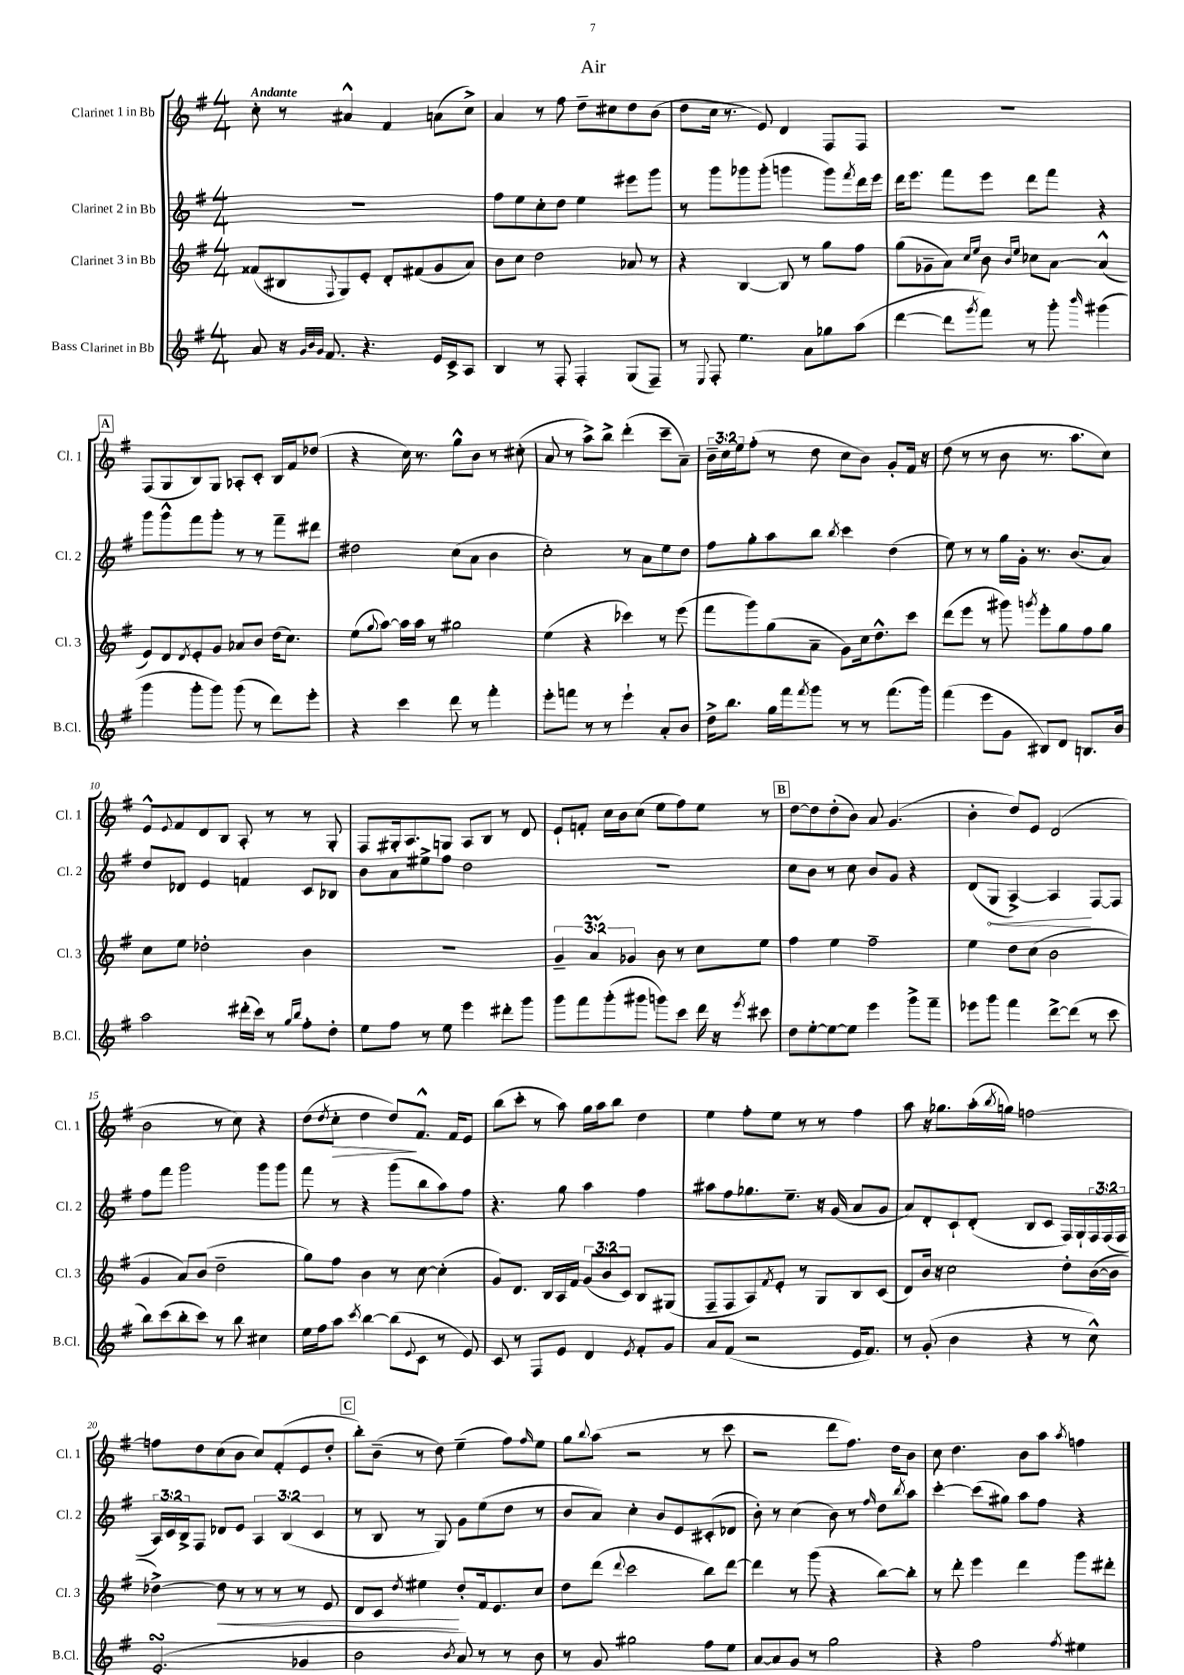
\header { title = "Air" }
<<
\new StaffGroup <<
\new Staff = "s0" \with { instrumentName = "Clarinet 1 in Bb" shortInstrumentName = "Cl. 1" } {
    \clef treble \key g \major \numericTimeSignature \time 4/4 \override Staff.TupletNumber.text = #tuplet-number::calc-fraction-text \tempo "Andante"
    c''8-. r8 ais'4-^ fis'4 a'8( c''8->) |
    a'4 r8 fis''8 d''8-- cis''8 d''8 b'8( |
    d''8 c''16 r8. e'8) d'4 fis8 fis8 |
    R1 |
    \mark \markup { \box "A" } fis8( g8 b8) g8 aes8-. c'8-. b16 fis'16 des''8( |
    r4 c''16) r8. g''8-^ b'8 r8 cis''8-.( |
    a'8 r8 a''8->) b''8-> d'''4-.( c'''8-- a'8--) |
    \tuplet 3/2 { b'16-- c''16 e''16 } fis''8-.( r8 d''8 c''8 b'8) g'8-. fis'16 r16 |
    d''8( r8 r8 b'8 r8. a''8. c''8) |
    e'8-^ \appoggiatura { e'8 } fis'8 d'8 b8 a8-. r8 r8 g8-. |
    fis8 gis16-. a8. g8 a8 b8 r8 d'8 |
    e'8-! f'8-. c''16 b'16 c''8( e''8 fis''8) e''8 r8 |
    \mark \markup { \box "B" } d''8~ d''8 d''8-.( b'8) a'8 g'4.( |
    b'4-. d''8) e'8 d'2( |
    b'2 r8 c''8) r4 |
    d''8( \acciaccatura { d''8 } c''8-.\> d''4 d''8\!) fis'8.-^ fis'16 e'8 |
    b''8( c'''8-. r8 a''8) g''16 a''16 b''8 d''4 |
    e''4 fis''8-. e''8 r8 r8 fis''4 |
    a''8 r16 ges''8. a''16-.( \acciaccatura { b''8 } g''16) f''2~ |
    f''8 d''8 c''8( b'8 c''8) fis'8-.( e'8 d''8-. |
    \mark \markup { \box "C" } b''8-.) b'8--( r8 d''8) e''4--( fis''8) \grace { fis''16 } e''8 |
    g''8 \appoggiatura { b''8 } a''8( r2 r8 c'''8 |
    r2 d'''8 fis''8.) d''16 b'8 |
    c''8 d''4. b'8 a''8 \acciaccatura { a''8 } f''4 \bar "|." |
}
\new Staff = "s1" \with { instrumentName = "Clarinet 2 in Bb" shortInstrumentName = "Cl. 2" } {
    \clef treble \key g \major \numericTimeSignature \time 4/4 \override Staff.TupletNumber.text = #tuplet-number::calc-fraction-text
    R1 |
    fis''8 e''8 c''8-. d''8 e''4 eis'''8 g'''8 |
    r8 g'''8 ges'''8 ges'''8-.( g'''4 g'''8) \acciaccatura { fis'''8 } d'''16 e'''16 |
    d'''16 e'''8. fis'''8 e'''8 d'''8 fis'''8 r4 |
    \mark \markup { \box "A" } g'''8 g'''8-^ fis'''8 g'''8-. r8 r8 fis'''8-- dis'''8 |
    dis''2 c''8( a'8 b'4 |
    c''2-.) r8 a'8 e''8 d''8 |
    fis''8 g''8-. a''8 b''8 \acciaccatura { b''8 } c'''4 d''4( |
    e''8) r8 r8 g''16 g'16-. r8. b'8.( a'8) |
    d''8 des'8 e'4 f'4 c'8 bes8 |
    b'8 a'8 eis''8-> fis''8 d''2 |
    R1 |
    \mark \markup { \box "B" } c''8 b'8 r8 c''8 b'8 g'8 r4 |
    d'8( \once \override Hairpin.circled-tip = ##t g8\< a4~->) a4\! fis8~ fis8 |
    fis''8 fis'''8 g'''2 g'''8 g'''8 |
    fis'''8 r8 r4 g'''8( b''8 a''8) fis''8 |
    r4. g''8 a''4 fis''4 |
    ais''8 fis''8 ges''8. e''8.-- r16 g'16( a'8 g'8 |
    a'8) d'8-. c'8-! d'8-.( b8 c'8 fis16) g16-! \tuplet 3/2 { fis16 fis16( fis16 } |
    \tuplet 3/2 { a16) c'16 b16-> } fis8 des'8 e'8 \tuplet 3/2 { a4 b4( c'4 } |
    \mark \markup { \box "C" } r8 b8 r8 g8) g'8 e''8( d''8 r8 |
    b'8 a'8) c''4-. b'8 e'8 cis'8-.( des'8 |
    b'8-.) r8 c''4( b'8) r8 \grace { fis''16 } d''8 \acciaccatura { b''8 } a''8 |
    c'''4~-. c'''8( gis''8) a''8 fis''8 r4 \bar "|." |
}
\new Staff = "s2" \with { instrumentName = "Clarinet 3 in Bb" shortInstrumentName = "Cl. 3" } {
    \clef treble \key g \major \numericTimeSignature \time 4/4 \override Staff.TupletNumber.text = #tuplet-number::calc-fraction-text
    fisis'8( bis8 \appoggiatura { fis8 } g8) e'8-. d'8-. fis'8( g'8 a'8) |
    b'8 c''8 d''2 aes'8 r8 |
    r4 b4~ b8 r8 g''8 fis''8 |
    g''8( ges'8-- a'8) \grace { c''16 e''16 } b'8 \grace { b'16 e''16 } ces''8 a'8~ a'4-^( |
    \mark \markup { \box "A" } e'8) d'8 \acciaccatura { d'8 } e'8-. g'8 aes'8 b'8 d''16( c''8.) |
    e''8( \appoggiatura { g''8 } a''8~) a''16 a''16 r8 gis''2 |
    e''4( r4 ces'''4) r8 e'''8( |
    fis'''8 g'''8) g''8( a'8-- g'8) c''16 d''8.-^ c'''8 |
    d'''8( e'''8 r8 gis'''8) \acciaccatura { g'''8 } e'''8-. g''8 fis''8 g''8 |
    c''8 e''8 des''2-. b'4 |
    R1 |
    \tuplet 3/2 { g'4-- a'4\prall ges'4 } b'8 r8 c''8 e''8 |
    \mark \markup { \box "B" } fis''4 e''4 fis''2-- |
    e''4 d''8 c''8( b'2 |
    g'4 a'8) b'8( d''2-- |
    g''8) fis''8 b'4 r8 c''8~ c''4-.( |
    g'8) d'8. b16 a16 fis'16 \tuplet 3/2 { g'8( b'8 c'8) } b8 gis8( |
    fis8-- fis8 a8) \acciaccatura { fis'8 } e'8-. r8 g8 b8 c'8( |
    d'8) b'16 r16 c''2 d''8-. b'16~( b'16 |
    des''4~->) des''8\< r8 r8 r8 r8 e'8 |
    \mark \markup { \box "C" } d'8 c'8 \acciaccatura { d''8 } eis''4\! d''8-. fis'16 e'8. c''8 |
    d''8 d'''8( \appoggiatura { d'''8 } c'''2 b''8) d'''8~ |
    d'''4 r8 g'''8( r4 b''8~) b''8-. |
    r8 d'''8-. e'''4 d'''4 g'''8 dis'''8-. \bar "|." |
}
\new Staff = "s3" \with { instrumentName = "Bass Clarinet in Bb" shortInstrumentName = "B.Cl." } {
    \clef treble \key g \major \numericTimeSignature \time 4/4
    a'8 r16 \grace { g'32 b'32 g'32 } fis'8. r4. e'16 c'16-> a8 |
    b4 r8 fis8-. fis4-. g8( fis8--) |
    r8 \appoggiatura { e8 } fis8-. e''4. a'8 ges''8 a''8( |
    d'''4~ d'''8 \acciaccatura { g'''8 } fis'''8) r8 g'''8-. \grace { b'''16 } gis'''4( |
    \mark \markup { \box "A" } g'''4 g'''8-. g'''8) g'''8( r8 d'''8) e'''8-. |
    r4 c'''4 d'''8 r8 fis'''4-. |
    e'''8-. f'''8 r8 r8 e'''4-! a'8-. b'8 |
    d''16-> b''8. g''16 fis'''16 \acciaccatura { fis'''8 } g'''8 r8 r8 fis'''8.( g'''16) |
    fis'''4( e'''8 g'8 bis8) d'8 b8. b'16 |
    a''2 dis'''16-.( c'''16) r8 \grace { g''16 b''16 } fis''8-. d''8-. |
    e''8 fis''8 r8 e''8 e'''4 dis'''8-. g'''8 |
    g'''8 fis'''8 g'''8-.( gis'''8 g'''8) c'''8 d'''16 r16 \acciaccatura { e'''8 } cis'''8 |
    \mark \markup { \box "B" } d''8 e''8~-. e''8~ e''8 e'''4 g'''8-> fis'''8-- |
    ees'''8 g'''8 fis'''4 d'''8~-> d'''8( r8 c'''8 |
    b''8) c'''8( b''8-. c'''8) r8 b''8 cis''4 |
    e''16 fis''16 a''8 \acciaccatura { c'''8 } b''4~ b''8( \appoggiatura { e'8 } c'8 r8 e'8) |
    c'8 r8 fis8 e'8 d'4 \acciaccatura { e'8 } fis'8-. g'8 |
    a'8 fis'8( r2 e'16 fis'8.) |
    r8 g'8-.( b'4 r4 r8 c''8-^) |
    e'2.-.\turn( ges'4 |
    \mark \markup { \box "C" } b'2 \acciaccatura { b'8 } a'8) r8 r8 b'8 |
    r8 g'8 gis''2 fis''8 e''8 |
    a'8~ a'8 g'8 r8 g''2 |
    r4 fis''2 \acciaccatura { fis''8 } eis''4 \bar "|." |
}
>>
>>
